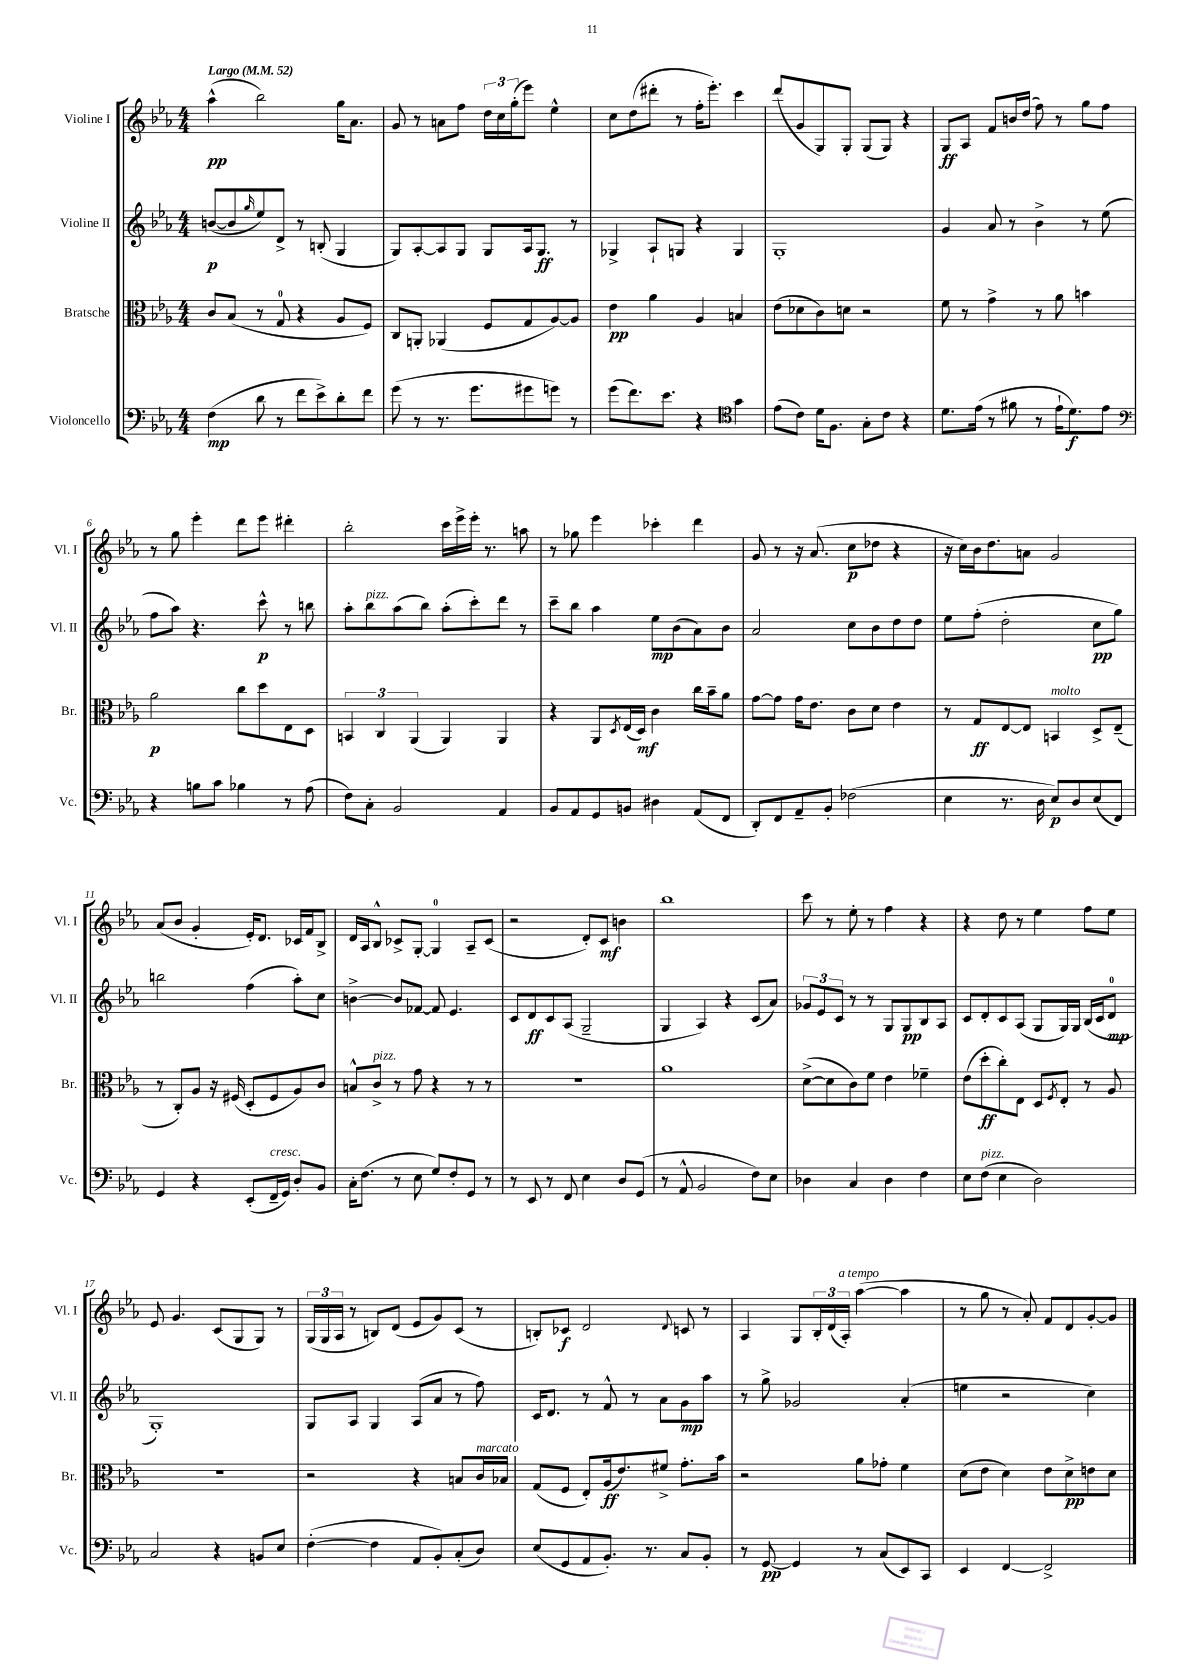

**kern	**kern	**kern	**kern
*staff4	*staff3	*staff2	*staff1
*clefF4	*clefC3	*clefG2	*clefG2
*k[b-e-a-]	*k[b-e-a-]	*k[b-e-a-]	*k[b-e-a-]
*M4/4	*M4/4	*M4/4	*M4/4
*MM52	*MM52	*MM52	*MM52
(4F\	8c/L	([8b/L	(4aa-^^\
.	(8B-/J	8b/]	.
.	.	16qqgg/	.
8d\	8r	8ee-/)	2bb-\)
8r	8G/	8d^/J	.
8f\L	4r	8r	.
8e-^\)	.	(8B'/	.
8d'\	8A-/L	4G/	16gg\LK
.	.	.	8.a-\J
8f\J	8F/J)	.	.
=	=	=	=
(8g\	8C/L	8G/L)	8g/
8r	8AA'/J	[8A-'/	8r
8.r	(4AA-/	8A-/]	8a\L
.	.	8G/J	8ff\J
8.g\L	.	.	.
.	8F/L	8G/L	24dd\LL
.	.	.	24cc\
.	.	.	(24gg'\J
8g#\	8G/	16A-/k	8eee-\J)
.	.	8.G/J	.
8g\J)	[8A-/)	.	4ee-^^\
8r	8A-/]J	8r	.
=	=	=	=
(8g\L	4e-\	4G-^/	8cc\L
8.f\)	.	.	(8dd\
.	4a-\	8A-`/L	8ddd#'\J
8.e-\J	.	.	.
.	.	8G/J	8r
4r	4A-/	4r	16ff'\LK
.	.	.	8.eee-'\J)
*clefC4	*	*	*
4g\	4B/	4G/	4ccc\
=	=	=	=
(8e-\L	(8e-\L	1G'	(8ddd/L
8c\J)	8d-\	.	8g/
16d\LK	8c\)	.	8G/)
8.F\J	.	.	.
.	8d\J	.	8G'/J
8G'\L	2r	.	(8G/L
8c\J	.	.	8G/J)
4r	.	.	4r
=	=	=	=
8.d\L	8f\	4g/	8G/L
.	8r	.	8A-/J
(16e-\Jk	.	.	.
8r	4g^\	8a-/	8f/L
8f#\	.	8r	16b/L
.	.	.	(16dd/JJ
8r	8r	4b-^\	8ff\)
16e-`\LK	8a-\	.	8r
8.d\)	.	.	.
.	4b\	8r	8gg\L
8e-\J	.	(8ee-\	8ff\J
=	=	=	=
*clefF4	*	*	*
4r	2a-\	8ff\L	8r
.	.	8aa-\J)	8gg\
8B\L	.	4.r	4eee-'\
8c\J	.	.	.
4B-\	8cc\L	.	8ddd\L
.	8dd\	8ccc^^\	8eee-\J
8r	8E-\	8r	4ddd#'\
(8A-\	8D\J	8bb\	.
=	=	=	=
8F\L)	6BB/	8aa-'\L	2bb-'\
8C'\J	.	8bb-\	.
.	6C/	.	.
2BB-/	.	(8aa-\	.
.	(6AA-/	.	.
.	.	8bb-\J)	.
.	4AA-/)	(8aa-'\L	16ccc\LL
.	.	.	16eee-^\
.	.	8ccc'\)	16eee-'\JJ
.	.	.	8.r
4AA-/	4AA-/	8ddd\J	.
.	.	8r	8aa\
=	=	=	=
8BB-/L	4r	8ccc~\L	8r
8AA-/	.	8bb-\J	8gg-\
8GG/	8AA-/L	4aa-\	4eee-\
.	8qD/	.	.
8BB/J	(16E-/L	.	.
.	16D/JJ)	.	.
4D#\	4c\	8ee-\L	4ccc-'\
.	.	(8b-\	.
(8AA-/L	16cc\LL	8a-\)	4ddd\
.	16b-~\J	.	.
8FF/J	8a-\J	8b-\J	.
=	=	=	=
8DD'/L)	[8g\L	2a-/	8g/
8FF/	8g\]J	.	8r
8AA-~/	16g\LK	.	16r
.	8.e-\J	.	(8.a-/
8BB-'/J	.	.	.
(2F-\	8c\L	8cc\L	8cc\L
.	8d\J	8b-\	8dd-\J
.	4e-\	8dd\	4r
.	.	8dd\J	.
=	=	=	=
4E-\	8r	8ee-\L	16r
.	.	.	16cc\LL)
.	8G/L	(8ff'\J	16b-\J
.	.	.	8.dd\
8.r	[8E-/	2dd'\	.
.	8E-/]J	.	8a\J
16D\	.	.	.
8E-/L)	4BB/	.	2g/
8D/	.	.	.
(8E-/	8D^/L	8cc\L	.
8FF/J)	(8E-~/J	8gg\J)	.
=	=	=	=
4GG/	8r	2bb\	(8a-/L
.	8C'/L)	.	8b-/J
4r	8A-/J	.	4g'/
.	16r	.	.
.	(16F#/	.	.
(8EE-'/L	8D'/L	(4ff\	16e-'/LK)
.	.	.	8.d/J
16FF~/L	8F#/	.	.
16GG/JJ)	.	.	.
8D'/L	8A-/)	8aa-'\L)	16c-/LL
.	.	.	16f/J
8BB-/J	8c/J	8cc\J	8B-^/J
=	=	=	=
16C'\LK	8B^^/L	[4b^\	16d/LL
(8.F\J	.	.	16A-/J
.	8c^/J	.	8B-^^/J
8r	8r	8b/]L	8c-^/L
8E-\	8g\	[8f-/J	[8G'/J
8G/L)	4r	8f-/]	4G/]
8F'/	.	4.e-/	.
8GG/J	8r	.	8A-~/L
8r	8r	.	(8c-/J
=	=	=	=
8r	1r	8c/L	2r
8EE-/	.	8d/	.
8r	.	8c/	.
8FF/	.	(8A-/J	.
4E-\	.	2G~/	8d'/L)
.	.	.	8c/J
8D/L	.	.	4b\
(8GG/J	.	.	.
=	=	=	=
8r	1a-	4G/	1bb-
8AA-^^/	.	.	.
2BB-/	.	4A-/)	.
.	.	4r	.
8F\L)	.	(8c/L	.
8E-\J	.	8a-/J)	.
=	=	=	=
4D-\	([8d^\L	12g-/L	8ccc\
.	.	12e-/	.
.	8d\]	.	8r
.	.	12c/J	.
4C/	8c\)	8r	8ee-'\
.	8f\J	8r	8r
4D-\	4e-\	8G/L	4ff\
.	.	8G/	.
4F\	4f-~\	8B-/	4r
.	.	8A-/J	.
=	=	=	=
8E-\L	(8e-\L	8c/L	4r
(8F\J	8dd'\	8d'/	.
4E-\	8cc'\)	8c/	8dd\
.	8E-\J	(8A-/J	8r
2D\)	8D/L	8G/L	4ee-\
.	8qF/	.	.
.	8E-'/J	16G/L)	.
.	.	16G/JJ	.
.	8r	(16B-/LL	8ff\L
.	.	16c/J	.
.	8A-/	8d/J	8ee-\J
=	=	=	=
2C/	1r	1G')	8e-/
.	.	.	4.g/
4r	.	.	(8c/L
.	.	.	8G/
8BB/L	.	.	8G/J)
8E-/J	.	.	8r
=	=	=	=
([4F'\	2r	8G/L	(24G/LL
.	.	.	24G/
.	.	.	24A-/JJ
.	.	8A-/J	8r
4F\]	.	4G/	8B/L)
.	.	.	(8d/J
8AA-/L	4r	(8A-/L	8e-/L
8BB-'/)	.	8a-/J	8g/)
(8C'/	8B/L	8r	(8c/J
8D/J)	16c/L	8ff\)	8r
.	16B-/JJ	.	.
=	=	=	=
(8E-/L	(8G/L	16c/LK	8B'/L)
.	.	8.d/J	.
8GG/	8F/J	.	8c-/J
8AA-/	8E-'/L)	8r	2d/
8.BB-'/J)	(16A-/k	8f^^/	.
.	8.e-/)	.	.
.	.	8r	.
8.r	.	.	.
.	8f#^/J	8a-\L	.
.	.	.	8qqd/
8C/L	8.g'\L	8g\	8c/
8BB-'/J	.	8aa-\J	8r
.	16b-\Jk	.	.
=	=	=	=
8r	2r	8r	4A-/
[8GG/	.	8gg^\	.
4GG/]	.	2g-/	8G/L
.	.	.	24B-'/L
.	.	.	(24d/
.	.	.	24A-'/JJ)
8r	8a-\L	.	([4aa-\
(8C/L	8g-'\J	.	.
8EE-/)	4f\	(4a-'/	4aa-\]
8CC/J	.	.	.
=	=	=	=
4EE-/	(8d\L	4ee\	8r
.	8e-\J	.	8gg\
[4FF/	4d\)	2r	8r
.	.	.	8a-'/)
2FF^/]	8e-\L	.	8f/L
.	8d^\	.	8d/
.	8e\	4cc\)	[8g'/
.	8d\J	.	8g/]J
==	==	==	==
*-	*-	*-	*-
